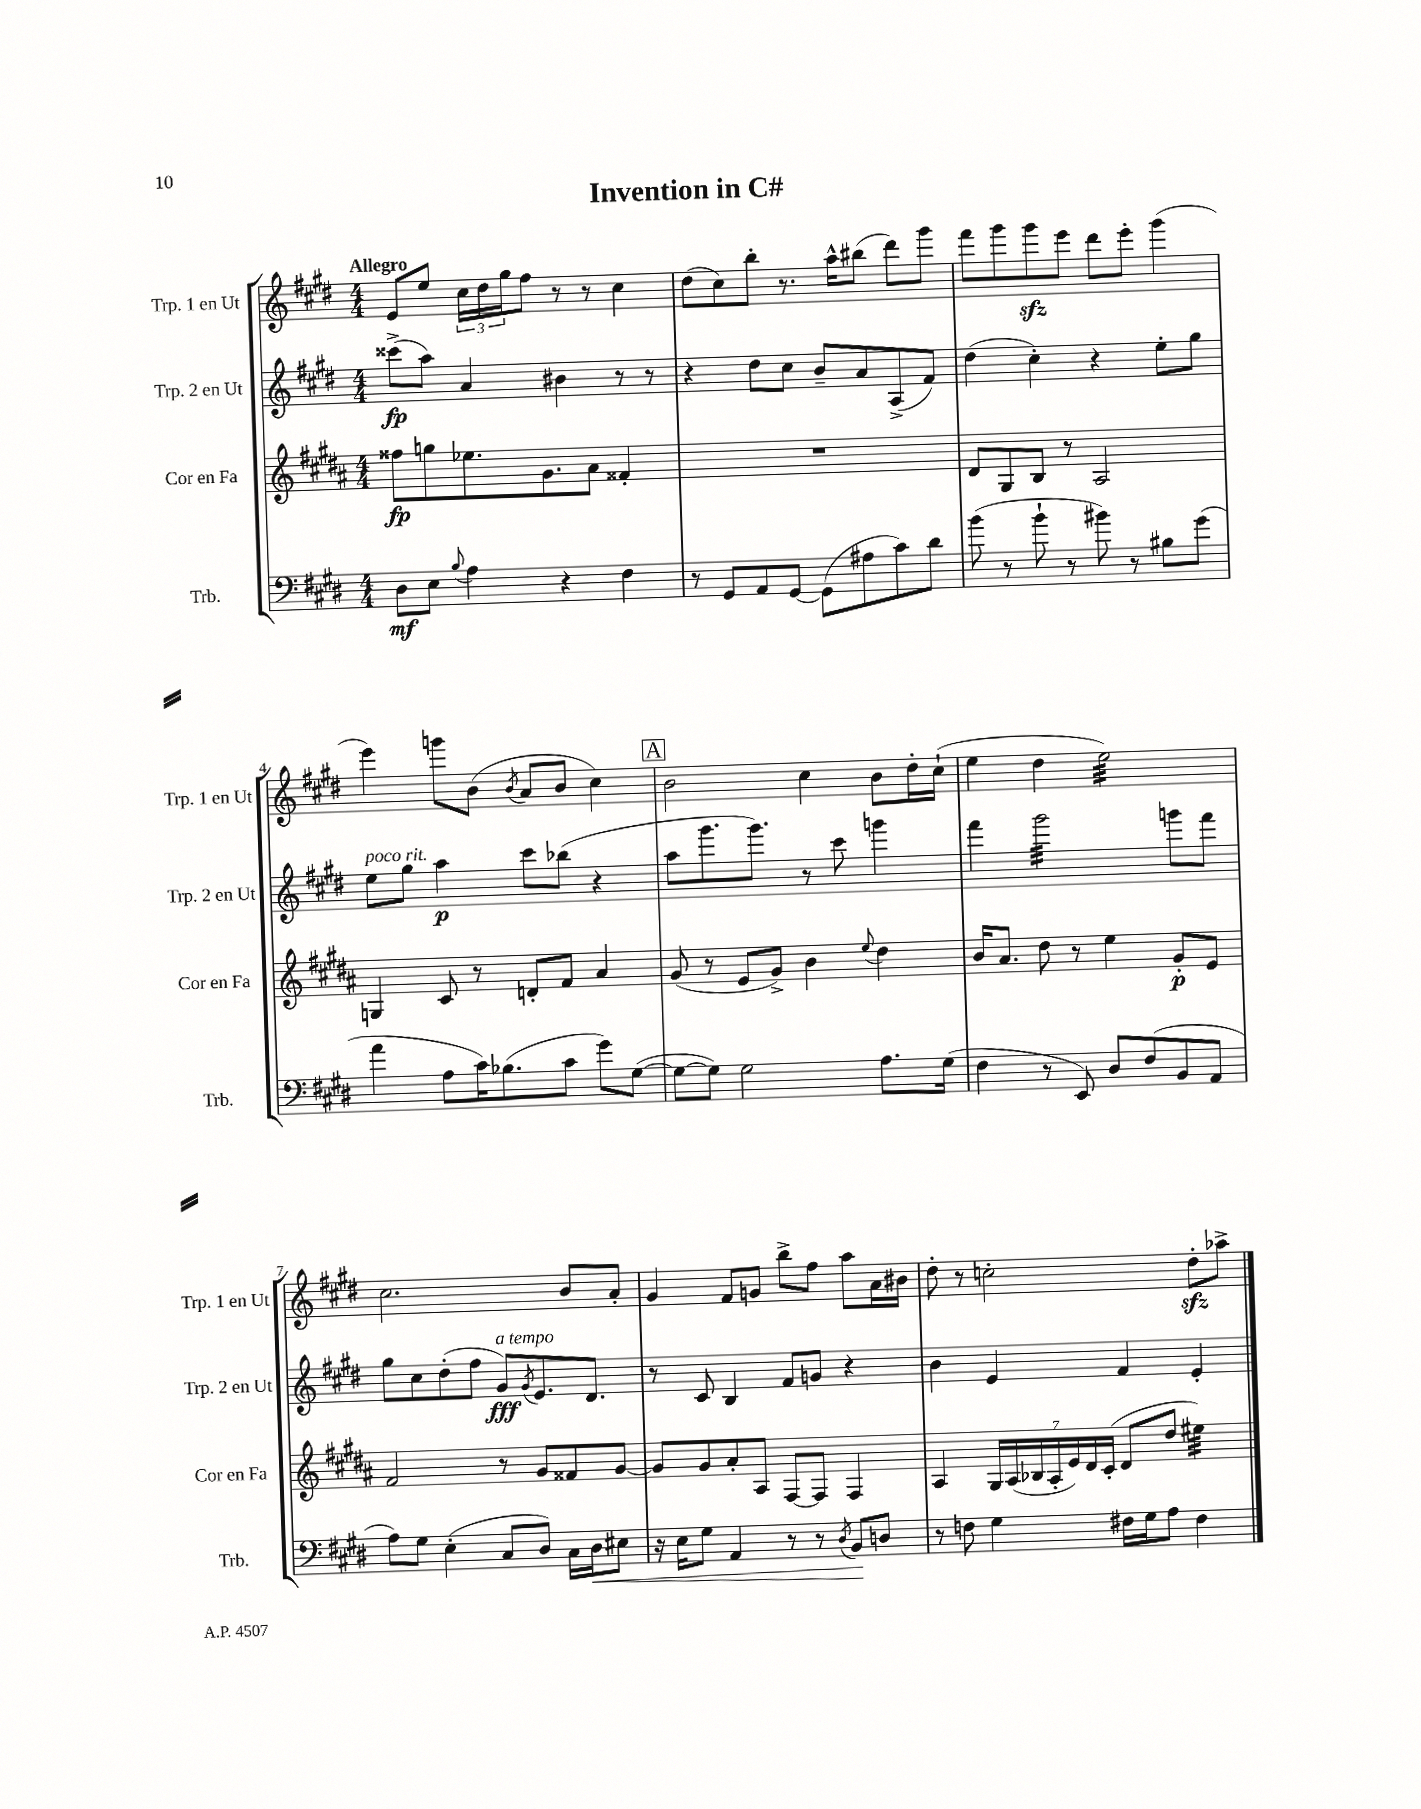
\header { title = "Invention in C#" }
<<
\new StaffGroup <<
\new Staff = "s0" \with { instrumentName = "Trp. 1 en Ut" shortInstrumentName = "Trp. 1 en Ut" } {
    \clef treble \key e \major \numericTimeSignature \time 4/4 \tempo "Allegro"
    e'8 e''8 \tuplet 3/2 { cis''16 dis''16 gis''16 } fis''8 r8 r8 cis''4 |
    dis''8( cis''8) b''8-. r8. a''16-^ bis''8( dis'''8) gis'''8 |
    fis'''8 gis'''8 gis'''8\sfz e'''8 dis'''8 e'''8-. gis'''4( |
    e'''4) g'''8 b'8( \acciaccatura { b'8 } a'8 b'8 cis''4) |
    \mark \markup { \box "A" } b'2 cis''4 b'8 dis''16-. cis''16-!( |
    e''4 dis''4 e''2:32) |
    cis''2. b'8 a'8-. |
    gis'4 fis'8 g'8 b''8-> fis''8 a''8 a'16 bis'16 |
    dis''8-. r8 c''2-. dis''8-.\sfz aes''8-> \bar "|." |
}
\new Staff = "s1" \with { instrumentName = "Trp. 2 en Ut" shortInstrumentName = "Trp. 2 en Ut" } {
    \clef treble \key e \major \numericTimeSignature \time 4/4
    cisis'''8->\fp( a''8) a'4 bis'4 r8 r8 |
    r4 dis''8 cis''8 b'8-- a'8 a8->( fis'8) |
    dis''4( cis''4-.) r4 e''8-. gis''8 |
    e''8^\markup { \italic "poco rit." } gis''8 a''4\p cis'''8 bes''8( r4 |
    \mark \markup { \box "A" } a''8 gis'''8. gis'''8.) r8 cis'''8 g'''4 |
    fis'''4 gis'''2:32 g'''8 fis'''8 |
    gis''8 cis''8 dis''8-.( fis''8 gis'8\fff^\markup { \italic "a tempo" }) \acciaccatura { gis'8 } e'8. dis'8. |
    r8 cis'8 b4 fis'8 g'8 r4 |
    b'4 e'4 fis'4 e'4-. \bar "|." |
}
\new Staff = "s2" \with { instrumentName = "Cor en Fa" shortInstrumentName = "Cor en Fa" } {
    \clef treble \key b \major \numericTimeSignature \time 4/4
    fisis''8\fp g''8 ees''8. gis'8. ais'8 fisis'4-. |
    R1 |
    dis'8 gis8 b8 r8 ais2 |
    g4 cis'8 r8 d'8-. fis'8 ais'4 |
    \mark \markup { \box "A" } gis'8( r8 e'8 gis'8->) b'4 \appoggiatura { e''8 } dis''4 |
    b'16 ais'8. dis''8 r8 e''4 gis'8-.\p e'8 |
    fis'2 r8 gis'8 fisis'8 gis'8~ |
    gis'8 gis'8 ais'8-. ais8 fis8~ fis8 fis4 |
    ais4 \tuplet 7/4 { gis16 ais16( bes16 ais16-. e'16) dis'16 cis'16-.( } dis'8 dis''8 eis''4:32) \bar "|." |
}
\new Staff = "s3" \with { instrumentName = "Trb." shortInstrumentName = "Trb." } {
    \clef bass \key e \major \numericTimeSignature \time 4/4
    dis8\mf e8 \appoggiatura { b8 } a4 r4 fis4 |
    r8 gis,8 a,8 gis,8~ gis,8( ais8 cis'8) dis'8 |
    b'8( r8 b'8-! r8 bis'8) r8 bis8 gis'8( |
    a'4 a8 cis'16) bes8.( cis'8 gis'8) gis8~( |
    \mark \markup { \box "A" } gis8~ gis8) gis2 a8. gis16( |
    fis4 r8 e,8) dis8 fis8( b,8 a,8 |
    a8) gis8 e4-.( cis8 dis8) cis16 dis16\< eis8 |
    r16 e16 gis8 a,4 r8 r8 \acciaccatura { dis8 } b,8\! d8 |
    r8 f8 gis4 fis16 gis16 a8 fis4 \bar "|." |
}
>>
>>
